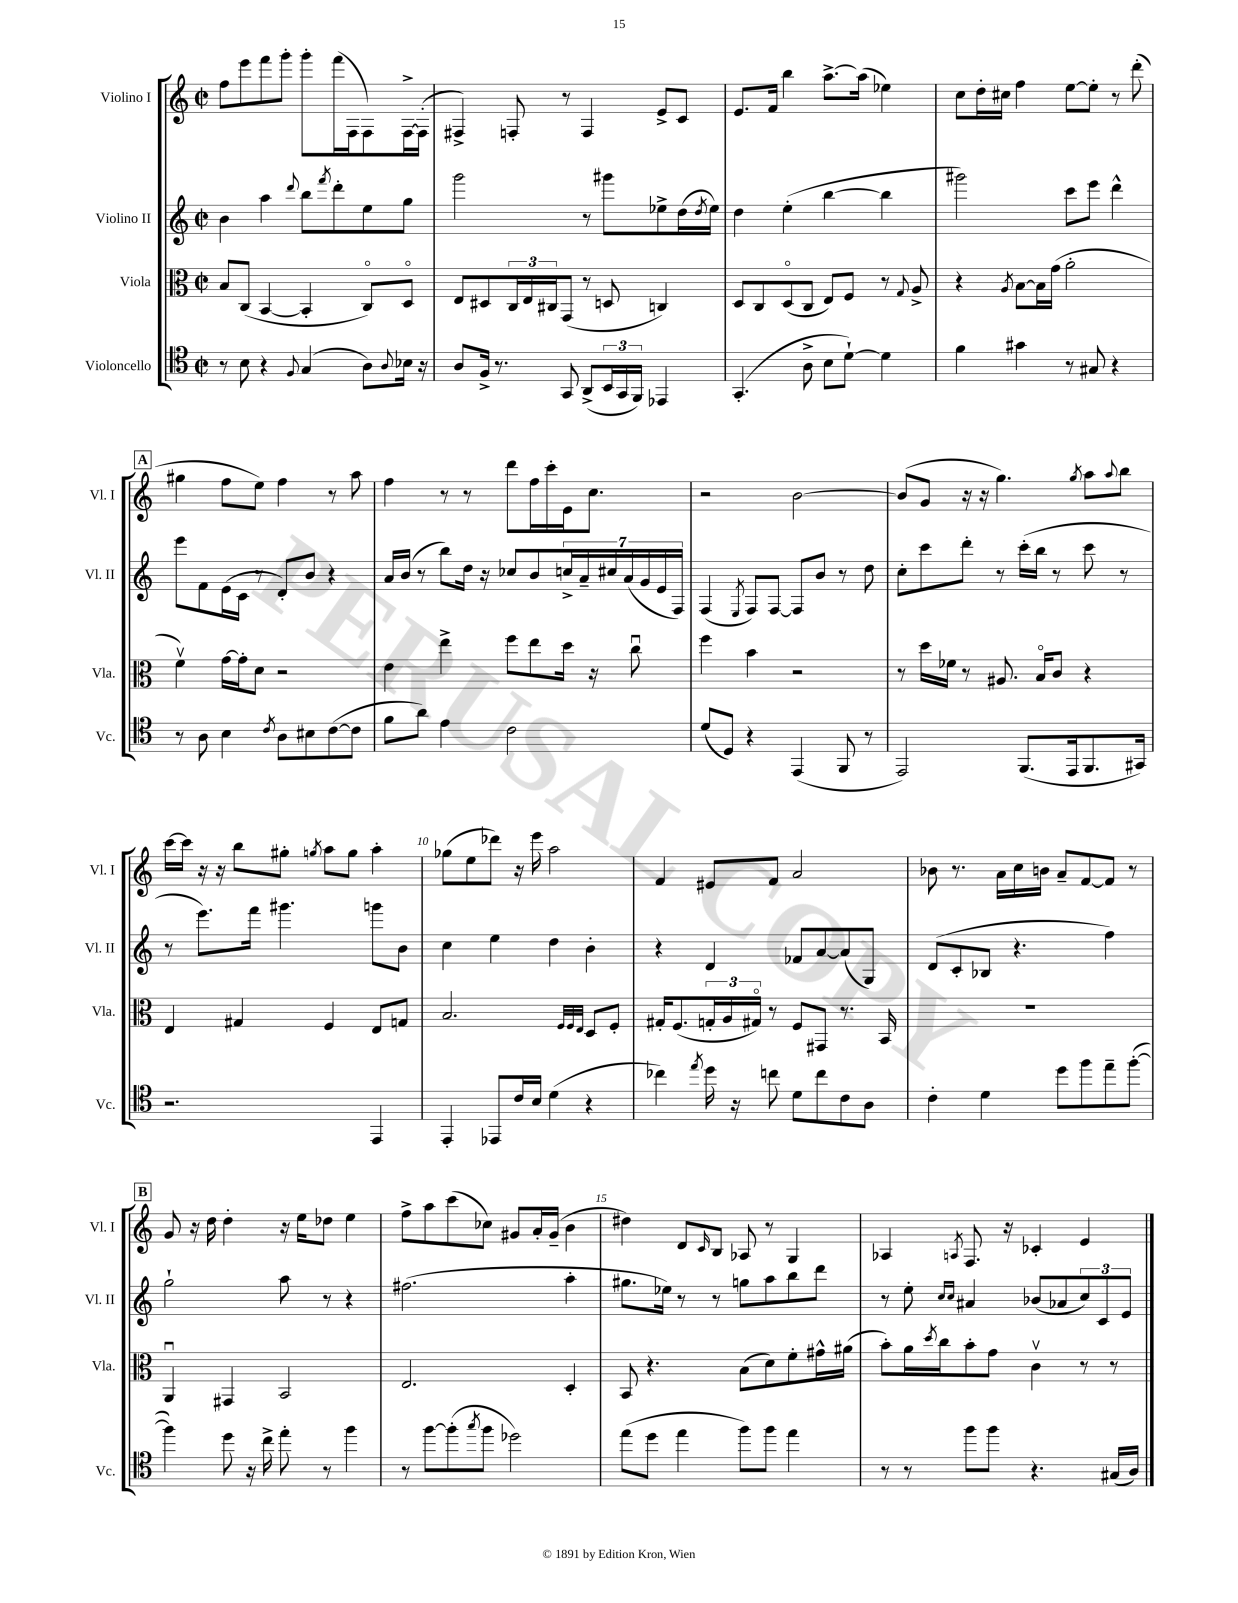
<<
\new StaffGroup <<
\new Staff = "s0" \with { instrumentName = "Violino I" shortInstrumentName = "Vl. I" } {
    \clef treble \key c \major \defaultTimeSignature \time 2/2
    f''8 e'''8 f'''8 g'''8-. g'''8-. f'''16( f16 f8) f16~-> f16-.( |
    fis4->) f8-. r8 f4 e'8-> c'8 |
    e'8. f'16 b''4 a''8.~-> a''16( ees''4) |
    c''8 d''16-. cis''16 f''4 e''8~ e''8-. r8 d'''8-.( |
    \mark \markup { \box "A" } gis''4 f''8 e''8) f''4 r8 a''8 |
    f''4 r8 r8 d'''8 f''16 c'''16-. e'16 c''8. |
    r2 b'2~ |
    b'8( g'8 r16 r16 g''4.) \acciaccatura { g''8 } a''8 \appoggiatura { a''8 } b''8 |
    c'''16~ c'''16 r16 r16 b''8 gis''8-. \acciaccatura { g''8 } a''8 g''8 a''4-. |
    ges''8( e''8 des'''8) r16 e'''16 a''2 |
    f'4 eis'8 f'8 a'2 |
    bes'8 r8. a'16 c''16 b'16 a'8-- f'8~ f'8 r8 |
    \mark \markup { \box "B" } g'8 r16 d''16 d''4-. r16 e''16 des''8 e''4 |
    f''8-> a''8 c'''8( ces''8) gis'8 a'16-. gis'16--( b'4 |
    dis''4) d'8 \grace { c'16 } b8 aes8 r8 g4 |
    aes4 \acciaccatura { a8 } f8. r16 ces'4-. e'4 \bar "|." |
}
\new Staff = "s1" \with { instrumentName = "Violino II" shortInstrumentName = "Vl. II" } {
    \clef treble \key c \major \defaultTimeSignature \time 2/2
    b'4 a''4 \appoggiatura { d'''8 } b''8 \acciaccatura { f'''8 } d'''8-. e''8 g''8 |
    g'''2 r8 gis'''8 ees''8-> d''16( \acciaccatura { d''8 } ees''16) |
    d''4 e''4-.( b''4~ b''4 |
    gis'''2) c'''8 e'''8 d'''4-^ |
    \mark \markup { \box "A" } e'''8 f'8 e'16( c'16 r8 d'8-.) b'8 r4 |
    a'16 b'16( r8 b''8) d''16 r16 ces''8 b'8 \tuplet 7/4 { c''16-> a'16-- cis''16 a'16( g'16 e'16 f16) } |
    f4( \acciaccatura { e8 } f8) f8~ f8 b'8 r8 d''8 |
    c''8-. c'''8 d'''8-. r8 c'''16-.( b''16 r8 c'''8 r8 |
    r8 e'''8.) f'''16 gis'''4. g'''8 b'8 |
    c''4 e''4 d''4 b'4-. |
    r4 d'4 fes'8 a'8~ a'8( g8) |
    d'8( c'8-. bes8 r4. f''4) |
    \mark \markup { \box "B" } g''2-! a''8 r8 r4 |
    fis''2.( a''4-. |
    gis''8. ees''16) r8 r8 g''8 a''8 b''8 d'''8 |
    r8 e''8-. \grace { c''16 c''16 } ais'4 bes'8( aes'8 \tuplet 3/2 { c''8) c'8 e'8 } \bar "|." |
}
\new Staff = "s2" \with { instrumentName = "Viola" shortInstrumentName = "Vla." } {
    \clef alto \key c \major \defaultTimeSignature \time 2/2
    b8 c8( b,4~ b,4-. c8\flageolet) d8\flageolet |
    e8 dis8 \tuplet 3/2 { c16 e16 cis16 } g,8( r8 d8 c4) |
    d8 c8 d8\flageolet( c8 e8) f8 r8 \appoggiatura { g8 } a8-> |
    r4 \acciaccatura { a8 } b8~ b16 g'16( a'2-. |
    \mark \markup { \box "A" } f'4\upbow) g'16~ g'16-. d'8 r2 |
    e'4 e''4-> f''8 e''8 d''16 r16 c''8\downbow |
    f''4 b'4 r2 |
    r8 d''16 fes'16 r8 ais8. b16\flageolet c'8 r4 |
    e4 gis4 f4 e8 g8 |
    b2. \grace { f32 f32 e32 } d8 f8-. |
    gis16-. f8.( \tuplet 3/2 { g16-. a16 gis16\flageolet) } r8 f8 gis,8 r8. b,16 |
    R1 |
    \mark \markup { \box "B" } a,4\downbow gis,4 b,2 |
    e2. d4-. |
    b,8 r4. b8( d'8) f'8-. gis'16-^ ais'16( |
    b'8-.) a'16 \acciaccatura { d''8 } c''16 b'8-. g'8 c'4\upbow r8 r8 \bar "|." |
}
\new Staff = "s3" \with { instrumentName = "Violoncello" shortInstrumentName = "Vc." } {
    \clef tenor \key c \major \defaultTimeSignature \time 2/2
    r8 b8 r4 \appoggiatura { f8 } g4( a8) \appoggiatura { a8 } bes16 r16 |
    a8 f16-> r8. g,8 a,8->( \tuplet 3/2 { b,16 g,16 f,16) } ees,4 |
    g,4.-.( a8-> b8 d'8~-!) d'4 |
    f'4 gis'4 r8 gis8 r4 |
    \mark \markup { \box "A" } r8 a8 b4 \acciaccatura { c'8 } a8 bis8 c'8~( c'8 |
    f'8 a'8) e'4 c'2 |
    d'8( d8) r4 e,4( f,8 r8 |
    e,2) f,8.( e,16 f,8. gis,16) |
    r2. e,4 |
    e,4-. ees,8 c'16 b16 d'4( r4 |
    ces''4) \acciaccatura { e''8 } d''16 r16 c''8 d'8 c''8 c'8 a8 |
    c'4-. d'4 d''8 f''8 e''8-- f''8~-.( |
    \mark \markup { \box "B" } f''4) d''8 r16 c''16-> e''8-. r8 f''4 |
    r8 f''8~ f''8-.( \acciaccatura { g''8 } f''8 des''2) |
    e''8( d''8 e''4 f''8) f''8 e''4 |
    r8 r8 f''8 f''8 r4. gis16( a16) \bar "|." |
}
>>
>>
\layout { \context { \Score \override BarNumber.break-visibility = ##(#f #t #t) barNumberVisibility = #(every-nth-bar-number-visible 5) } }
